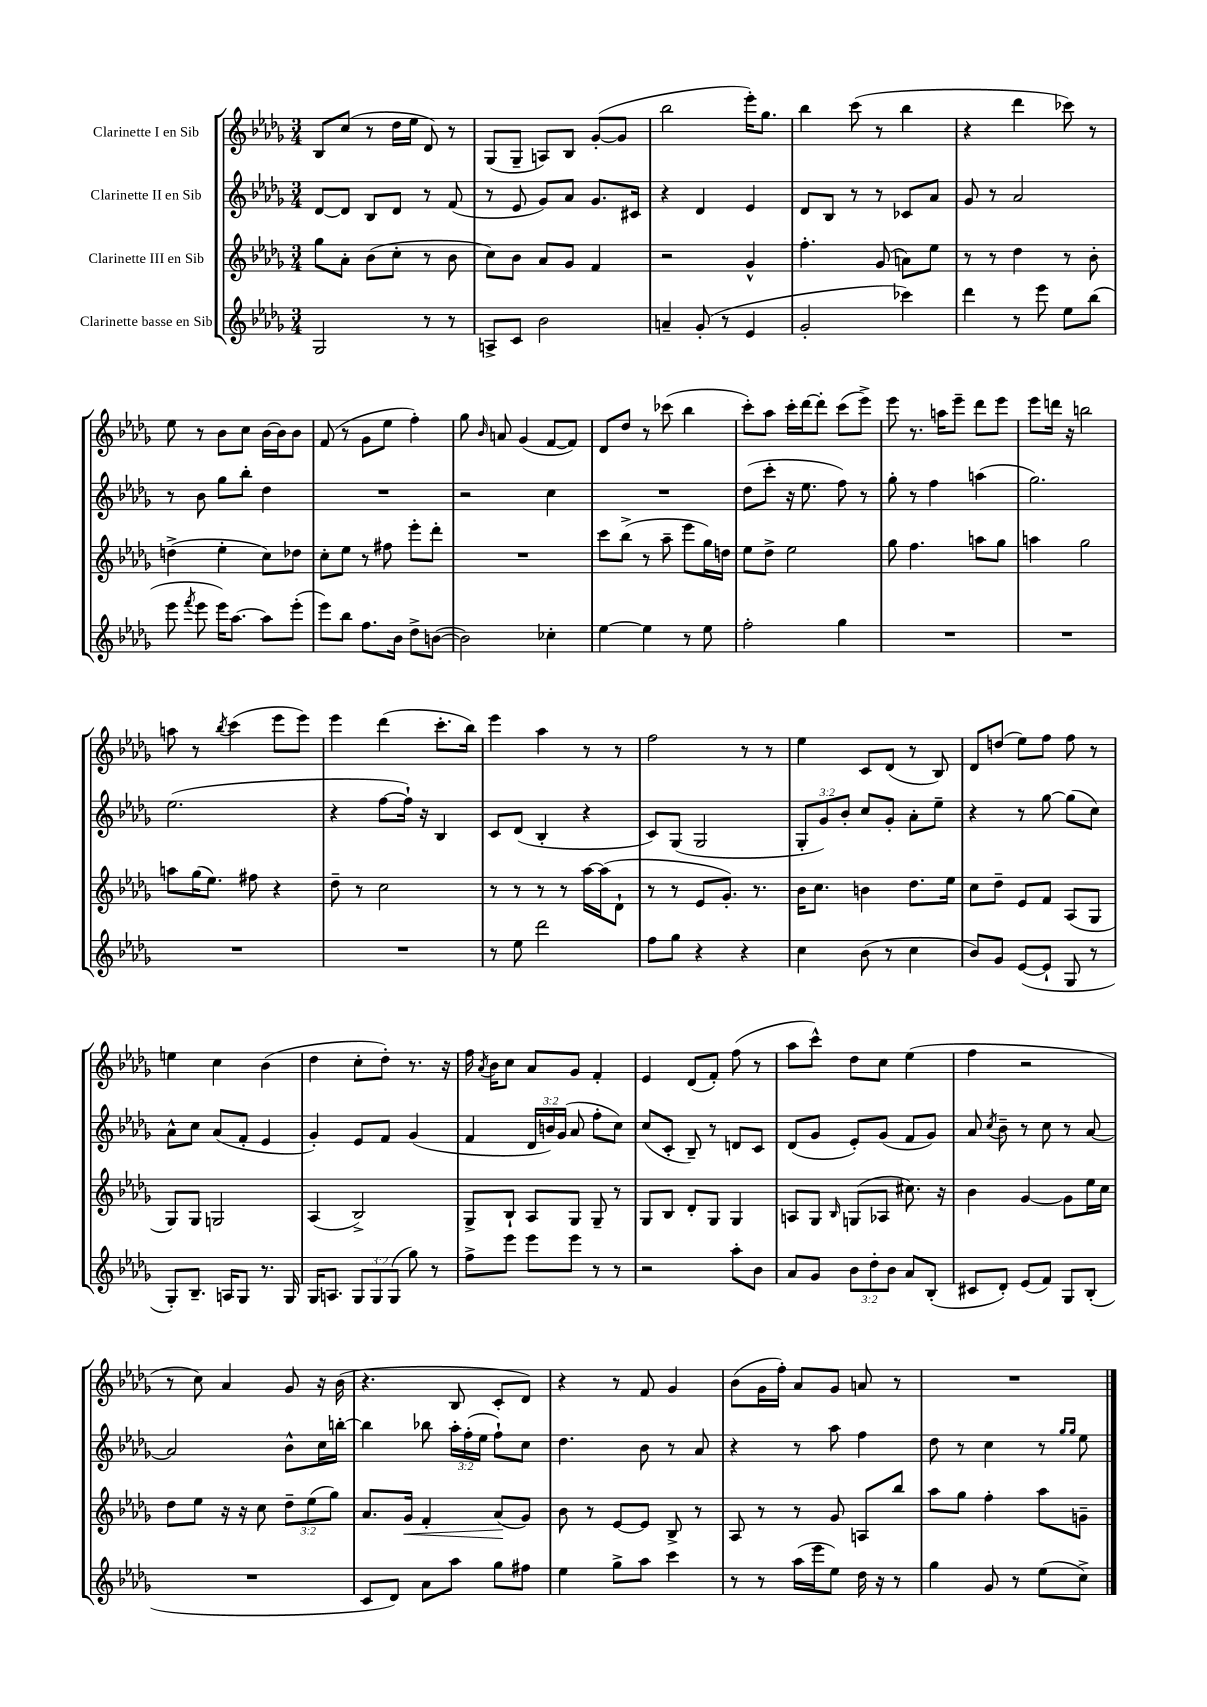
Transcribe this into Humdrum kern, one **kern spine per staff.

**kern	**kern	**kern	**kern
*staff4	*staff3	*staff2	*staff1
*clefG2	*clefG2	*clefG2	*clefG2
*k[b-e-a-d-g-]	*k[b-e-a-d-g-]	*k[b-e-a-d-g-]	*k[b-e-a-d-g-]
*M3/4	*M3/4	*M3/4	*M3/4
2G-	8gg-	[8d-	8B-
.	8a-'	8d-]	(8cc
.	(8b-	8B-	8r
.	8cc'	8d-	16dd-
.	.	.	16ee-
8r	8r	8r	8d-)
8r	8b-	(8f	8r
=	=	=	=
8A^	8cc)	8r	(8G-
8c	8b-	8e-	8G-~
2b-	8a-	8g-)	8A)
.	8g-	8a-	8B-
.	4f	8.g-	([8g-'
.	.	.	8g-]
.	.	16c#	.
=	=	=	=
4a~	2r	4r	2bb-
(8g-'	.	4d-	.
8r	.	.	.
4e-	4g-^^	4e-	16eee-')
.	.	.	8.gg-
=	=	=	=
2g-'	4.ff'	8d-	4bb-
.	.	8B-	.
.	.	8r	(8ccc
.	(8g-	8r	8r
4ccc-)	8a)	8c-	4bb-
.	8ee-	8a-	.
=	=	=	=
4ddd-	8r	8g-	4r
.	8r	8r	.
8r	4dd-	2a-	4ddd-
8eee-	.	.	.
8ee-	8r	.	8ccc-)
(8bb-	8b-'	.	8r
=	=	=	=
8eee-	(4dd^	8r	8ee-
8qfff	.	.	.
8eee-	.	8b-	8r
16eee-)	4ee-'	8gg-	8b-
[8.aa-	.	.	.
.	.	8bb-'	8cc
8aa-]	8cc)	4dd-	[16b-
.	.	.	16b-]
(8eee-'	8dd-	.	8b-
=	=	=	=
8eee-)	8cc'	2.r	(8f
8bb-	8ee-	.	8r
8.ff	8r	.	8g-
.	8ff#	.	8ee-
16b-	.	.	.
8dd-^	8eee-'	.	4ff')
([8b	8ddd-'	.	.
=	=	=	=
2b])	2.r	2r	8gg-
.	.	.	16qqb-
.	.	.	8a
.	.	.	(4g-
4cc-'	.	4cc	[8f
.	.	.	8f])
=	=	=	=
[4ee-	8ccc	2.r	8d-
.	(8bb-^	.	8dd-
4ee-]	8r	.	8r
.	8aa-~	.	(8ccc-
8r	8eee-	.	4bb-
8ee-	16gg-)	.	.
.	16dd	.	.
=	=	=	=
2ff'	8ee-	(8dd-	8ccc')
.	8dd-^	8ccc'	8aa-
.	2ee-	16r	16ccc'
.	.	8.ee-	[16ddd-
.	.	.	8ddd-']
4gg-	.	8ff)	(8ccc
.	.	8r	8eee-^)
=	=	=	=
2.r	8gg-	8gg-'	8eee-
.	4.ff	8r	8.r
.	.	4ff	.
.	.	.	16aa
.	.	.	8eee-~
.	8aa	(4aa	8ddd-
.	8gg-	.	8eee-
=	=	=	=
2.r	4aa	2.gg-)	8eee-
.	.	.	16ddd
.	.	.	16r
.	2gg-	.	2bb
=	=	=	=
2.r	8aa	(2.ee-	8aa
.	(16gg-	.	8r
.	8.ee-)	.	.
.	.	.	8qbb-
.	.	.	(4ccc
.	8ff#	.	.
.	4r	.	8eee-
.	.	.	8eee-)
=	=	=	=
2.r	8dd-~	4r	4eee-
.	8r	.	.
.	2cc	[8ff	(4ddd-
.	.	16ff`])	.
.	.	16r	.
.	.	4B-	8.ccc'
.	.	.	16bb-)
=	=	=	=
8r	8r	8c	4eee-
8ee-	8r	(8d-	.
2ddd-	8r	4B-'	4aa-
.	8r	.	.
.	[16aa-	4r	8r
.	(16aa-]	.	.
.	8d-`	.	8r
=	=	=	=
8ff	8r	8c)	2ff
8gg-	8r	(8G-	.
4r	8e-	2G-	.
.	8.g-')	.	.
4r	.	.	8r
.	8.r	.	.
.	.	.	8r
=	=	=	=
4cc	16b-	12G-'	4ee-
.	8.cc	.	.
.	.	12g-)	.
.	.	12b-'	.
(8b-	4b	8cc	8c
8r	.	8g-'	(8d-
4cc	8.dd-	8a-'	8r
.	.	8ee-~	8B-)
.	16ee-	.	.
=	=	=	=
8b-)	8cc	4r	8d-
8g-	8dd-~	.	(8dd
([8e-	8e-	8r	8ee-)
8e-`]	8f	[8gg-	8ff
8G-	(8A-	(8gg-]	8ff
8r	8G-	8cc)	8r
=	=	=	=
8G-')	8G-)	8a-^^	4ee
8.B-~	8G-	8cc	.
.	2G	(8a-	4cc
16A	.	.	.
8G-	.	8f'	.
8.r	.	4e-	(4b-
16G-	.	.	.
=	=	=	=
16G-	(4A-	4g-')	4dd-
8.A	.	.	.
12G-	2B-^)	8e-	8cc'
12G-	.	.	.
.	.	8f	8dd-')
(12G-	.	.	.
8gg-)	.	(4g-	8.r
8r	.	.	.
.	.	.	16r
=	=	=	=
8ff^	8G-^	4f	16ff
.	.	.	8qa-
.	.	.	16b-
8eee-	8B-`	.	8cc
8eee-	8A-	24d-	8a-
.	.	24b)	.
.	.	(24g-	.
8eee-	8G-	8a-	8g-
8r	8G-~	8ff'	4f'
8r	8r	8cc)	.
=	=	=	=
2r	8G-	(8cc	4e-
.	8B-	8c'	.
.	8d-'	8B-~)	(8d-
.	8G-	8r	8f')
8aa-'	4G-	8d	(8ff
8b-	.	8c	8r
=	=	=	=
8a-	8A	(8d-	8aa-
8g-	8G-	8g-	8ccc^^)
.	16qqB-	.	.
12b-	(8G	8e-')	8dd-
12dd-'	.	.	.
.	8A-	(8g-	8cc
12b-	.	.	.
8a-	8.cc#)	8f	(4ee-
(8B-'	.	8g-)	.
.	16r	.	.
=	=	=	=
8c#	4b-	8a-	4ff
.	.	8qcc	.
8d-')	.	8b-~	.
(8e-	[4g-	8r	2r
8f)	.	8cc	.
8G-	8g-]	8r	.
(8B-'	16ee-	[8a-	.
.	16cc	.	.
=	=	=	=
2.r	8dd-	2a-]	8r
.	8ee-	.	8cc)
.	16r	.	4a-
.	16r	.	.
.	8cc	.	.
.	12dd-~	8b-^^	8g-
.	(12ee-	.	.
.	.	16cc	16r
.	12gg-)	.	.
.	.	[16bb'	(16b-
=	=	=	=
8c	8.a-	4bb]	4.r
8d-)	.	.	.
.	16g-	.	.
8a-	4f'	8bb-	.
8aa-	.	24aa-'	8B-
.	.	(24ff'	.
.	.	24ee-	.
8gg-	(8a-	8ff`)	8c'
8ff#	8g-)	8cc	8d-)
=	=	=	=
4ee-	8b-	4.dd-	4r
.	8r	.	.
8gg-^	[8e-	.	8r
8aa-	8e-]	8b-	8f
4ccc	8B-^	8r	4g-
.	8r	8a-	.
=	=	=	=
8r	8A-	4r	(8b-
8r	8r	.	16g-
.	.	.	16ff')
(16aa-	8r	8r	8a-
16eee-	.	.	.
8ee-)	8g-	8aa-	8g-
16dd-	8A	4ff	8a
16r	.	.	.
8r	8bb-	.	8r
=	=	=	=
4gg-	8aa-	8dd-	2.r
.	8gg-	8r	.
8g-	4ff'	4cc	.
8r	.	.	.
(8ee-	8aa-	8r	.
.	.	16qqgg-	.
.	.	16qqgg-	.
8cc^)	8g~	8ee-	.
==	==	==	==
*-	*-	*-	*-
